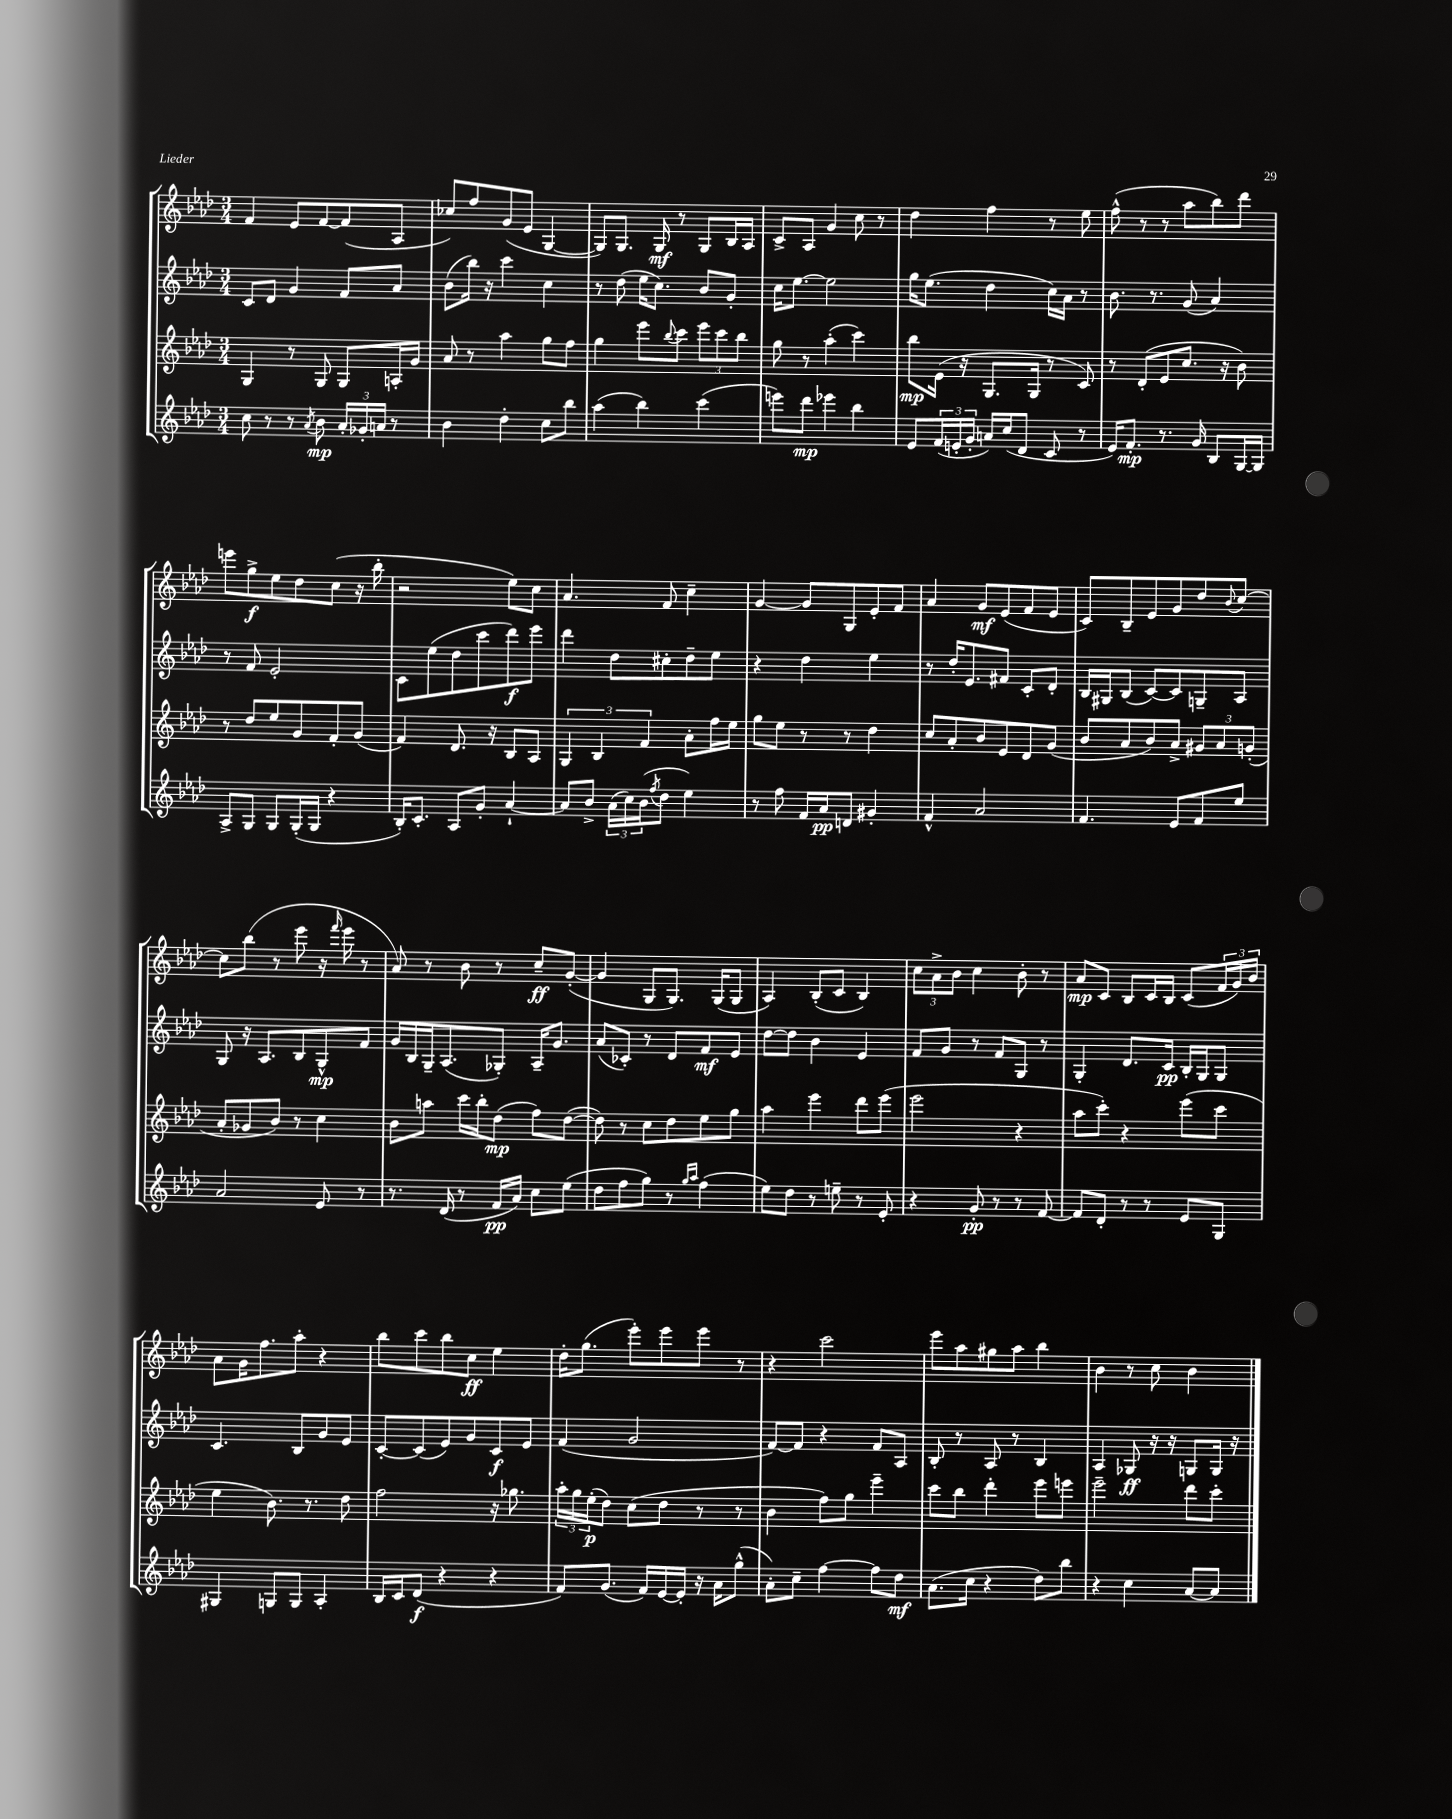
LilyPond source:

<<
\new StaffGroup <<
\new Staff = "s0" {
    \clef treble \key aes \major \numericTimeSignature \time 3/4
    f'4 ees'8 f'8~ f'8( aes8 |
    ces''8) f''8 g'8( ees'8 g4~ |
    g8) g8. g16\mf r8 g8 bes16 aes16 |
    c'8-> aes8 g'4 c''8 r8 |
    des''4 f''4 r8 ees''8 |
    f''8-^( r8 r8 aes''8 bes''8) des'''8 |
    e'''8 g''8->\f ees''8 des''8 c''8( r16 bes''16-. |
    r2 ees''8) c''8 |
    aes'4. f'8 c''4-- |
    g'4~ g'8 g8 ees'8-. f'8 |
    aes'4 g'8\mf ees'8( f'8 ees'8 |
    c'8) bes8-- ees'8 g'8 des''8 \appoggiatura { bes'8 } c''8~ |
    c''8 bes''8( r8 ees'''8 r16 \grace { f'''16 } ees'''16 r8 |
    aes'8) r8 bes'8 r8 c''8--\ff g'8~-.( |
    g'4 g8 g8.) g16( g8 |
    aes4) bes8-.( c'8 bes4) |
    \tuplet 3/2 { c''8 aes'8-> bes'8 } c''4 bes'8-. r8 |
    aes'8\mp c'8 bes8 c'16 bes16 c'8( \tuplet 3/2 { f'16 g'16) bes'16 } |
    aes'8 g'16 f''8. aes''8-. r4 |
    bes''8 c'''8 bes''8 c''8\ff ees''4 |
    des''16-. g''8.( ees'''8-.) ees'''8 ees'''8 r8 |
    r4 c'''2 |
    ees'''8 aes''8 gis''8 aes''8 bes''4 |
    bes'4 r8 c''8 bes'4 \bar "|." |
}
\new Staff = "s1" {
    \clef treble \key aes \major \numericTimeSignature \time 3/4
    c'8 des'8 g'4 f'8 aes'8 |
    bes'8( bes''16) r16 c'''4 c''4 |
    r8 des''8( ees''16 c''8.) bes'8 g'8-. |
    c''16 ees''8.~ ees''2 |
    g''16 ees''8.( des''4 c''16) aes'16 r8 |
    bes'8. r8. g'8( aes'4) |
    r8 f'8 ees'2-. |
    c'8 ees''8( des''8 c'''8 des'''8\f) ees'''8 |
    des'''4 des''8 cis''8-. des''8-- ees''8 |
    r4 des''4 ees''4 |
    r8 des''16-. ees'8. fis'8 c'8-. des'8-. |
    bes16 gis16 bes8( c'8~) c'8 g8-- aes8 |
    g8 r16 aes8. bes8 g8-^\mp f'8 |
    g'16 bes16 g16-- aes8.( ges8-.) aes16-- g'8. |
    aes'8( ces'8-.) r8 des'8 f'8\mf ees'8 |
    des''8~ des''8 bes'4 ees'4 |
    f'8 g'8 r8 f'8 g8 r8 |
    g4-. des'8. c'16\pp bes16-. g16 g8 |
    c'4. bes8 g'8 ees'8 |
    c'8~-. c'8( ees'8) g'8 c'8\f ees'8 |
    f'4( g'2 |
    f'8~) f'8 r4 f'8 aes8 |
    bes8-. r8 aes8 r8 bes4 |
    aes4 ges8\ff r16 r16 g8 g16 r16 \bar "|." |
}
\new Staff = "s2" {
    \clef treble \key aes \major \numericTimeSignature \time 3/4
    g4 r8 g8 g8 a16-. g'16 |
    aes'8 r8 aes''4 g''8 f''8 |
    g''4 ees'''8 \appoggiatura { bes''8 } c'''8 \tuplet 3/2 { ees'''8 c'''8 bes''8 } |
    g''8 r8 aes''4-.( c'''4) |
    bes''8\mp ees'16( r16 g8. g16 r8 c'8) |
    r8 des'8-.( ees'8 c''8. r16 bes'8) |
    r8 des''8 ees''8 g'8 f'8-. g'8( |
    f'4) des'8. r16 bes8 aes8 |
    \tuplet 3/2 { g4 bes4 f'4 } aes'8-. f''16 ees''16 |
    g''8 ees''8 r8 r8 des''4 |
    c''8 aes'8-. bes'8 ees'8 des'8 g'8( |
    bes'8 aes'8 bes'8) aes'8-> \tuplet 3/2 { gis'8 aes'8 g'8-.( } |
    aes'8-. ges'8 bes'8) r8 c''4 |
    bes'8 a''8 c'''16 bes''16-. des''8\mp( f''8) des''8~( |
    des''8) r8 c''8 des''8 ees''8 g''8 |
    aes''4 ees'''4 des'''8 ees'''8( |
    ees'''2 r4 |
    aes''8 c'''8-.) r4 ees'''8( c'''8 |
    ees''4 bes'8.) r8. des''8 |
    f''2 r16 ges''8. |
    \tuplet 3/2 { aes''16-. g''16 ees''16-.\p( } des''8) c''8( des''8 r8 r8 |
    bes'4 f''8) g''8 ees'''4-- |
    c'''8 bes''8 des'''4-. ees'''8 e'''8 |
    ees'''2-- des'''8 c'''8-. \bar "|." |
}
\new Staff = "s3" {
    \clef treble \key aes \major \numericTimeSignature \time 3/4
    c''8 r8 r8 \acciaccatura { aes'8 } bes'8\mp \tuplet 3/2 { aes'16-. ges'16-. a'16 } r8 |
    bes'4 des''4-. c''8 bes''8 |
    aes''4( bes''4) c'''4( |
    e'''8) des'''8\mp ees'''4 bes''4 |
    ees'8 \tuplet 3/2 { f'16( e'16-. g'16-. } a'16) c''16( des'8 c'8 r8 |
    ees'16) f'8.-.\mp r8. g'16 bes8 g16~ g16 |
    aes8-> g8 g8 g16-.( g16 r4 |
    bes16-.) c'8.-. aes8 g'8-. aes'4~-! |
    aes'8 bes'8-> \tuplet 3/2 { aes'16( c''16) bes'16( } \acciaccatura { f''8 } des''8 ees''4) |
    r8 f''8 f'16 aes'16\pp d'8 gis'4-. |
    f'4-^ aes'2 |
    f'4. ees'8 f'8 ees''8 |
    aes'2 ees'8 r8 |
    r8. des'16( r8 f'16\pp aes'16) c''8 ees''8( |
    des''8 f''8 g''8) r8 \grace { g''16 aes''16 } f''4( |
    ees''8) des''8 r8 e''8-- r8 ees'8-. |
    r4 g'8-.\pp r8 r8 f'8~ |
    f'8 des'8-. r8 r8 ees'8 g8 |
    gis4 g8 g8 aes4-. |
    bes16 c'16 des'8\f( r4 r4 |
    f'8) g'8.( f'16) ees'16~ ees'16-. r16 aes'16 g''8-^( |
    aes'8-.) c''8-- f''4~ f''8 des''8\mf |
    aes'8.( c''16 r4 des''8) bes''8 |
    r4 c''4 aes'8~ aes'8 \bar "|." |
}
>>
>>
\layout { \context { \Score \remove "Bar_number_engraver" } }
